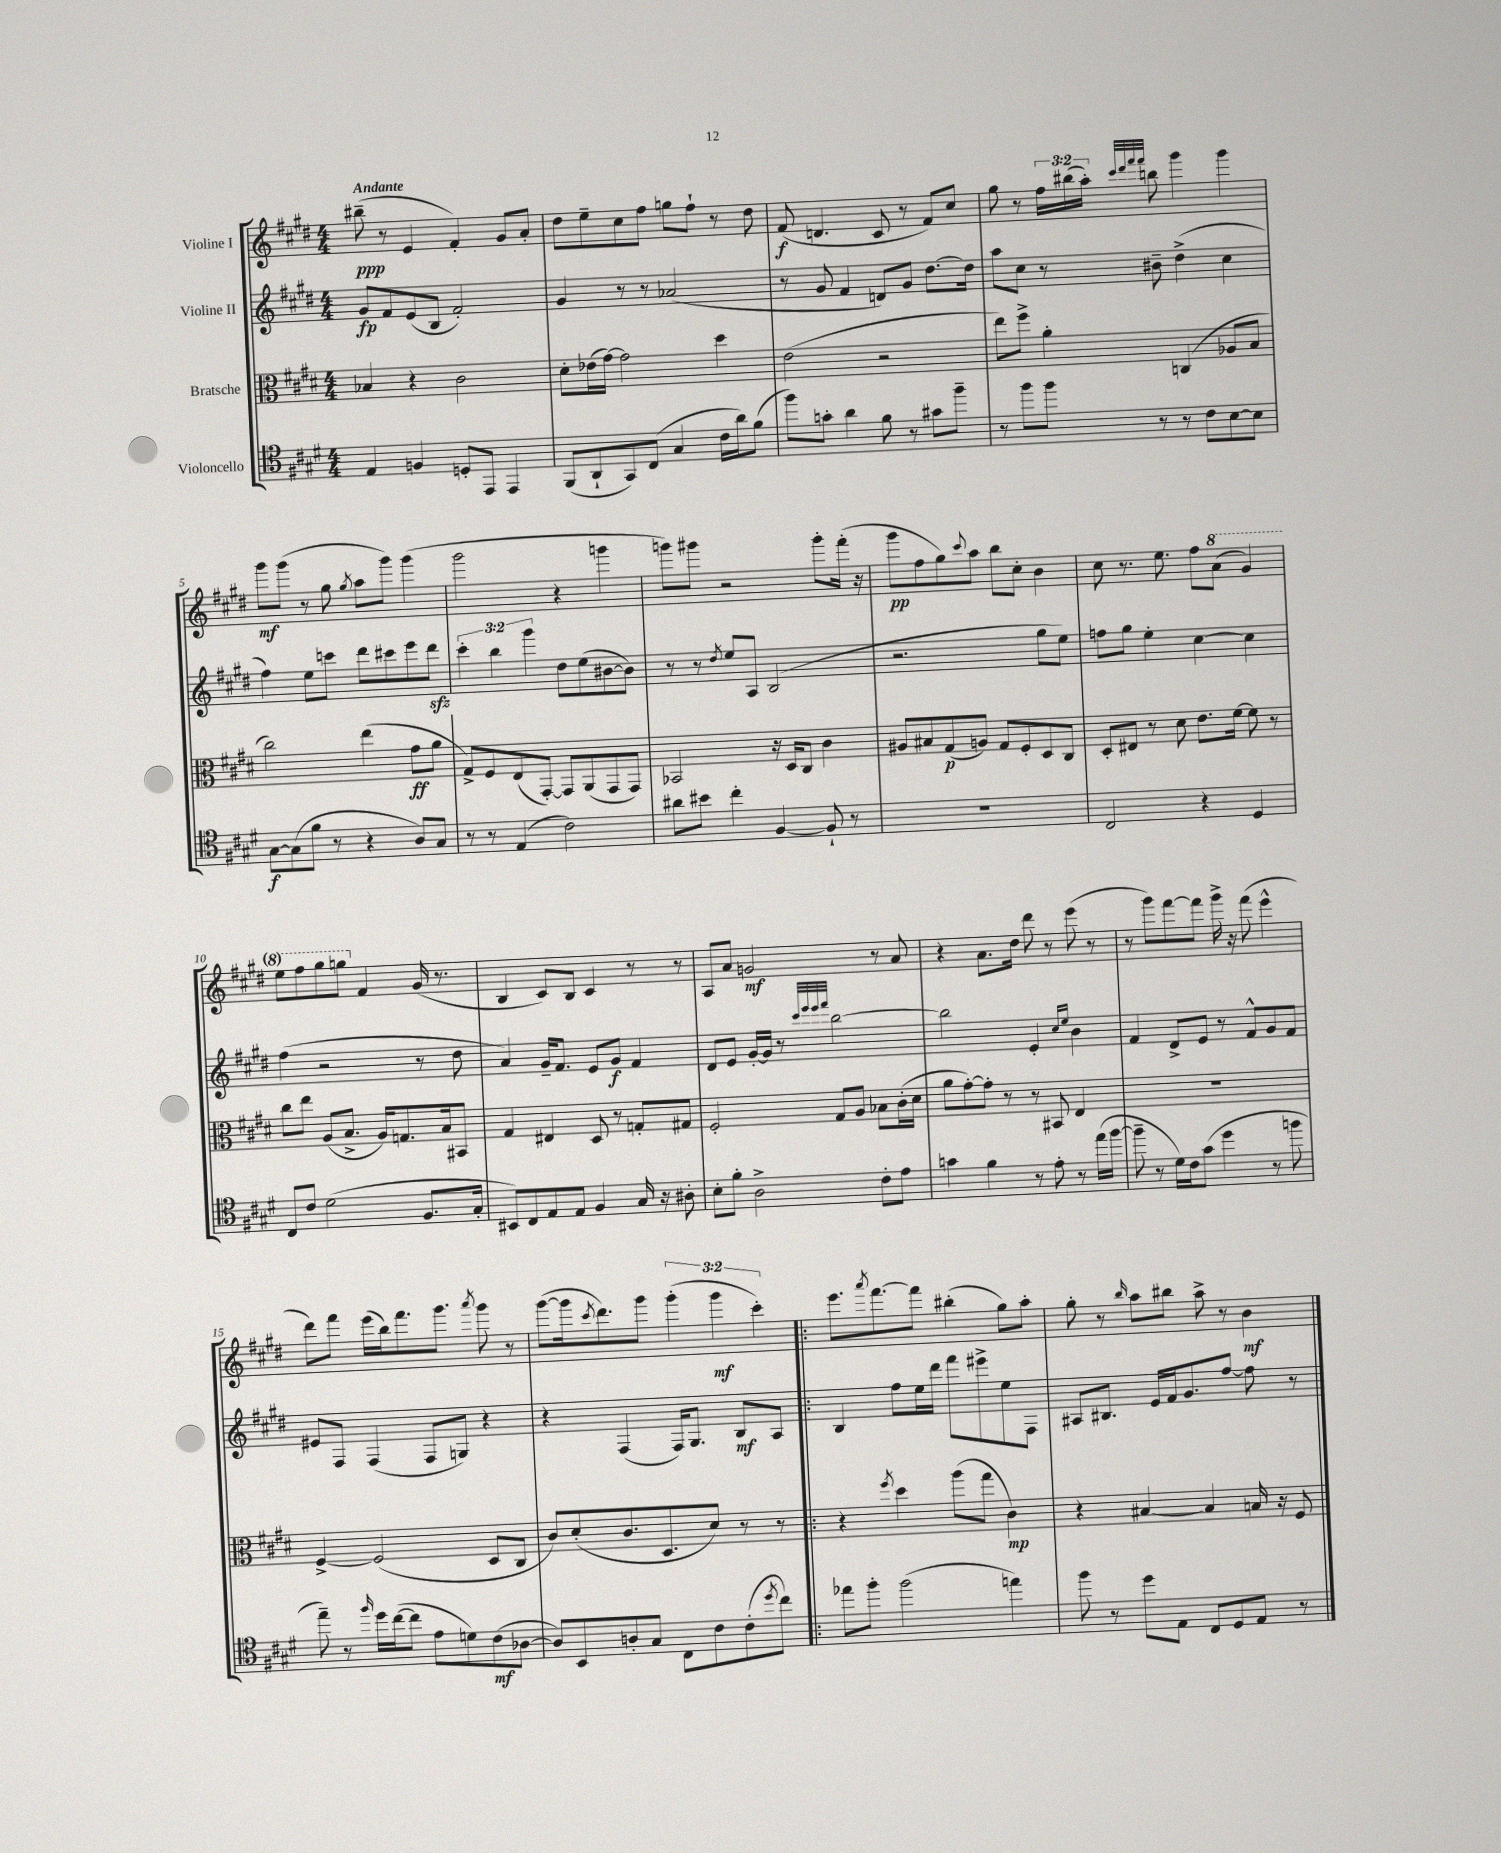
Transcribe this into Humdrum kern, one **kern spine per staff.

**kern	**kern	**kern	**kern
*staff4	*staff3	*staff2	*staff1
*clefC4	*clefC3	*clefG2	*clefG2
*k[f#c#g#d#]	*k[f#c#g#d#]	*k[f#c#g#d#]	*k[f#c#g#d#]
*M4/4	*M4/4	*M4/4	*M4/4
4E	4B-	8g#	(8bb#~
.	.	8f#	8r
4F	4r	(8e	4e
.	.	8B	.
8D'	2c#	2f#')	4f#')
8EE	.	.	.
4EE	.	.	8g#
.	.	.	8a'
=	=	=	=
(8FF#	8d#'	4g#	8dd#
8AA`	(16e-	.	8ee~
.	[16g#)	.	.
8GG#)	2g#]	8r	8cc#
(8C#	.	8r	8ff#
4G#	.	(2a-	8gg
.	.	.	8ff#`
16c#	4dd#	.	8r
16a)	.	.	.
(8f#	.	.	8dd#
=	=	=	=
8ff#)	(2e	8r	(8f#
8g'	.	8g#	4.d
4a	.	4f#	.
8f#	2r	8d)	8c#
8r	.	8g#	8r
8g#	.	[8.dd#	8f#)
8ff#~	.	.	8cc#
.	.	16dd#]	.
=	=	=	=
8r	8ee)	8aa	8gg#
8ff#	8ff#^	8cc#	8r
8ff#	4a'	8r	24ff#
.	.	.	(24bb#
.	.	.	24aa')
.	.	.	32qqccc#
.	.	.	32qqddd#
.	.	.	32qqfff#
.	.	.	32qqfff#
8r	.	8b#~	8bb
8r	(4C	(4dd#^	4ggg#
8c#	.	.	.
[8B	8A-	4cc#	4ggg#
8B]	8B	.	.
=	=	=	=
[8G#	2cc#)	4ff#)	8ggg#
(8G#]	.	.	(8ggg#
8f#	.	8ee	8r
8r	.	8ccc	8gg#
.	.	.	8qgg#
4r	(4ee	8ddd#	8aa
.	.	8ccc#	8ggg#)
8A)	8g#	8eee	(4ggg#
8G#	8a	8ddd#	.
=	=	=	=
8r	8G#^)	6ccc#'	2ggg#
8r	8F#	.	.
.	.	6bb	.
(4E	(8E	.	.
.	.	6ggg#	.
.	[8GG#')	.	.
2c#)	8GG#]	8dd#	4r
.	(8AA	(8ee	.
.	8GG#	[8b#	4ggg
.	8GG#)	8b#])	.
=	=	=	=
8a#	2BB-	8r	8ggg)
8b#	.	8r	8ggg#
.	.	8qdd#	.
4cc#'	.	8ee	2r
.	.	8A	.
[4F#	16r	(2B	.
.	16D#	.	.
.	8C#	.	.
8F#`]	4c#	.	8ggg#'
8r	.	.	(16fff#'
.	.	.	16r
=	=	=	=
1r	8A#	2.r	8ggg#
.	8B#	.	8ff#
.	(8G#	.	8gg#)
.	.	.	8qqccc#
.	8A)	.	8aa
.	8G#	.	8bb
.	8F#'	.	8cc#'
.	8D#	8gg#	4b
.	8C#	8ee)	.
=	=	=	=
2C#	8D#'	8ff	8cc#
.	8E#	8gg#	8.r
.	8r	4ee'	.
.	.	.	8.ee
.	8d#	.	.
4r	8.e	[4cc#	8ff#
.	.	.	(8aa
.	[16f#	.	.
4D#	8f#]	4cc#]	4gg#)
.	8r	.	.
=	=	=	=
8C#	8cc#	(4ff#	8eee
8c#	8ee	.	8fff#
(2d#	(8A	2r	8ggg#
.	8.B^	.	8ggg
.	.	.	4f#
.	16A)	.	.
.	8.G	.	.
8.F#	.	8r	(16g#
.	16B	.	8.r
.	8BB#	8dd#	.
16G#'	.	.	.
=	=	=	=
8BB#)	4G#	4a)	4B
8C#	.	.	.
8E	4E#	16g#~	8c#)
.	.	8.f#	.
8E	.	.	8B
4F#	8D#	8e	4c#
.	8r	8g#	.
16G#	8G'	4f#	8r
16r	.	.	.
8A#'	8G#	.	8r
=	=	=	=
8B'	2F#'	8d#	8A
8f#'	.	8e	8a
2A^	.	[16g#'	2g
.	.	16g#]	.
.	.	8r	.
.	.	32qqccc#	.
.	.	32qqeee	.
.	.	32qqeee	.
.	.	32qqfff#	.
.	8G#	[2bb	.
.	8A	.	.
8c#'	8B-	.	8r
8e	(16c#'	.	8a
.	16d#	.	.
=	=	=	=
4g	8a	2bb]	4r
.	[8g#')	.	.
4f#	8g#']	.	8.a
.	8r	.	.
.	.	.	16dd#
8r	8r	4e'	8ddd#
8e'	8BB#	.	8r
.	.	16qqcc#	.
.	.	16qqee	.
8r	4E	4b	(8eee
(16ee	.	.	8r
[16ff#	.	.	.
=	=	=	=
8ff#~]	1r	4f#	8r
8r	.	.	8ggg#)
16d#)	.	8d#^	[8fff#
16c#	.	.	.
(8g#	.	8e	8fff#]
4dd#	.	8r	16ggg#^
.	.	.	16r
.	.	8f#^^	(8fff#
8r	.	8g#	4eee^^
8ff	.	8f#	.
=	=	=	=
8ee~)	[4F#^	8e#	8ddd#)
8r	.	8F#	8fff#
16qqff#	.	.	.
16dd#	(2F#]	(4F#	(16eee
([16cc#	.	.	16bb)
8cc#]	.	.	8.fff#
8e	.	8F#	.
.	.	.	8.ggg#
8d)	.	8G)	.
.	.	.	8qaaa
(8c#	8D#	4r	8ggg#
[8A-	8C#	.	8r
=	=	=	=
8A-])	8c#)	4r	([8ggg#
8BB	(8d#'	.	16ggg#]
.	.	.	8qccc#
.	.	.	8.ddd#)
8A'	8.c#	(4F#	.
8G#	.	.	8ggg#
.	8.D#	.	.
8C#	.	16F#)	(6ggg#'
.	.	8.G#	.
8c#	8d#)	.	.
.	.	.	6ggg#
(8c#'	8r	8B	.
.	.	.	6ccc#')
8qdd#	.	.	.
8cc#)	8r	8A	.
=!|:	=!|:	=!|:	=!|:
8ee-	4r	4B	8.eee
8ff#'	.	.	.
.	.	.	8qaaa
.	.	.	[8.fff#
.	8qff#	.	.
(2ff#	4dd#	8ff#	.
.	.	16ee	8fff#]
.	.	16ddd#	.
.	(8aa	8fff#	(4bb#'
.	8gg#	8eee#^	.
4ee)	4c#)	8ee	8gg#)
.	.	8F#	8aa'
=	=	=	=
8ff#	4r	8A#	8gg#'
8r	.	8.B#	8r
.	.	.	16qqbb
8dd#	[4B#	.	8aa
.	.	16e	.
8E	.	16f#	8bb#
.	.	8.g#	.
8C#	4B#]	.	8aa^
8D#	.	[8ff#	8r
8E	16B	8ff#]	4b
.	16r	.	.
8r	8F#	8r	.
==	==	==	==
*-	*-	*-	*-
